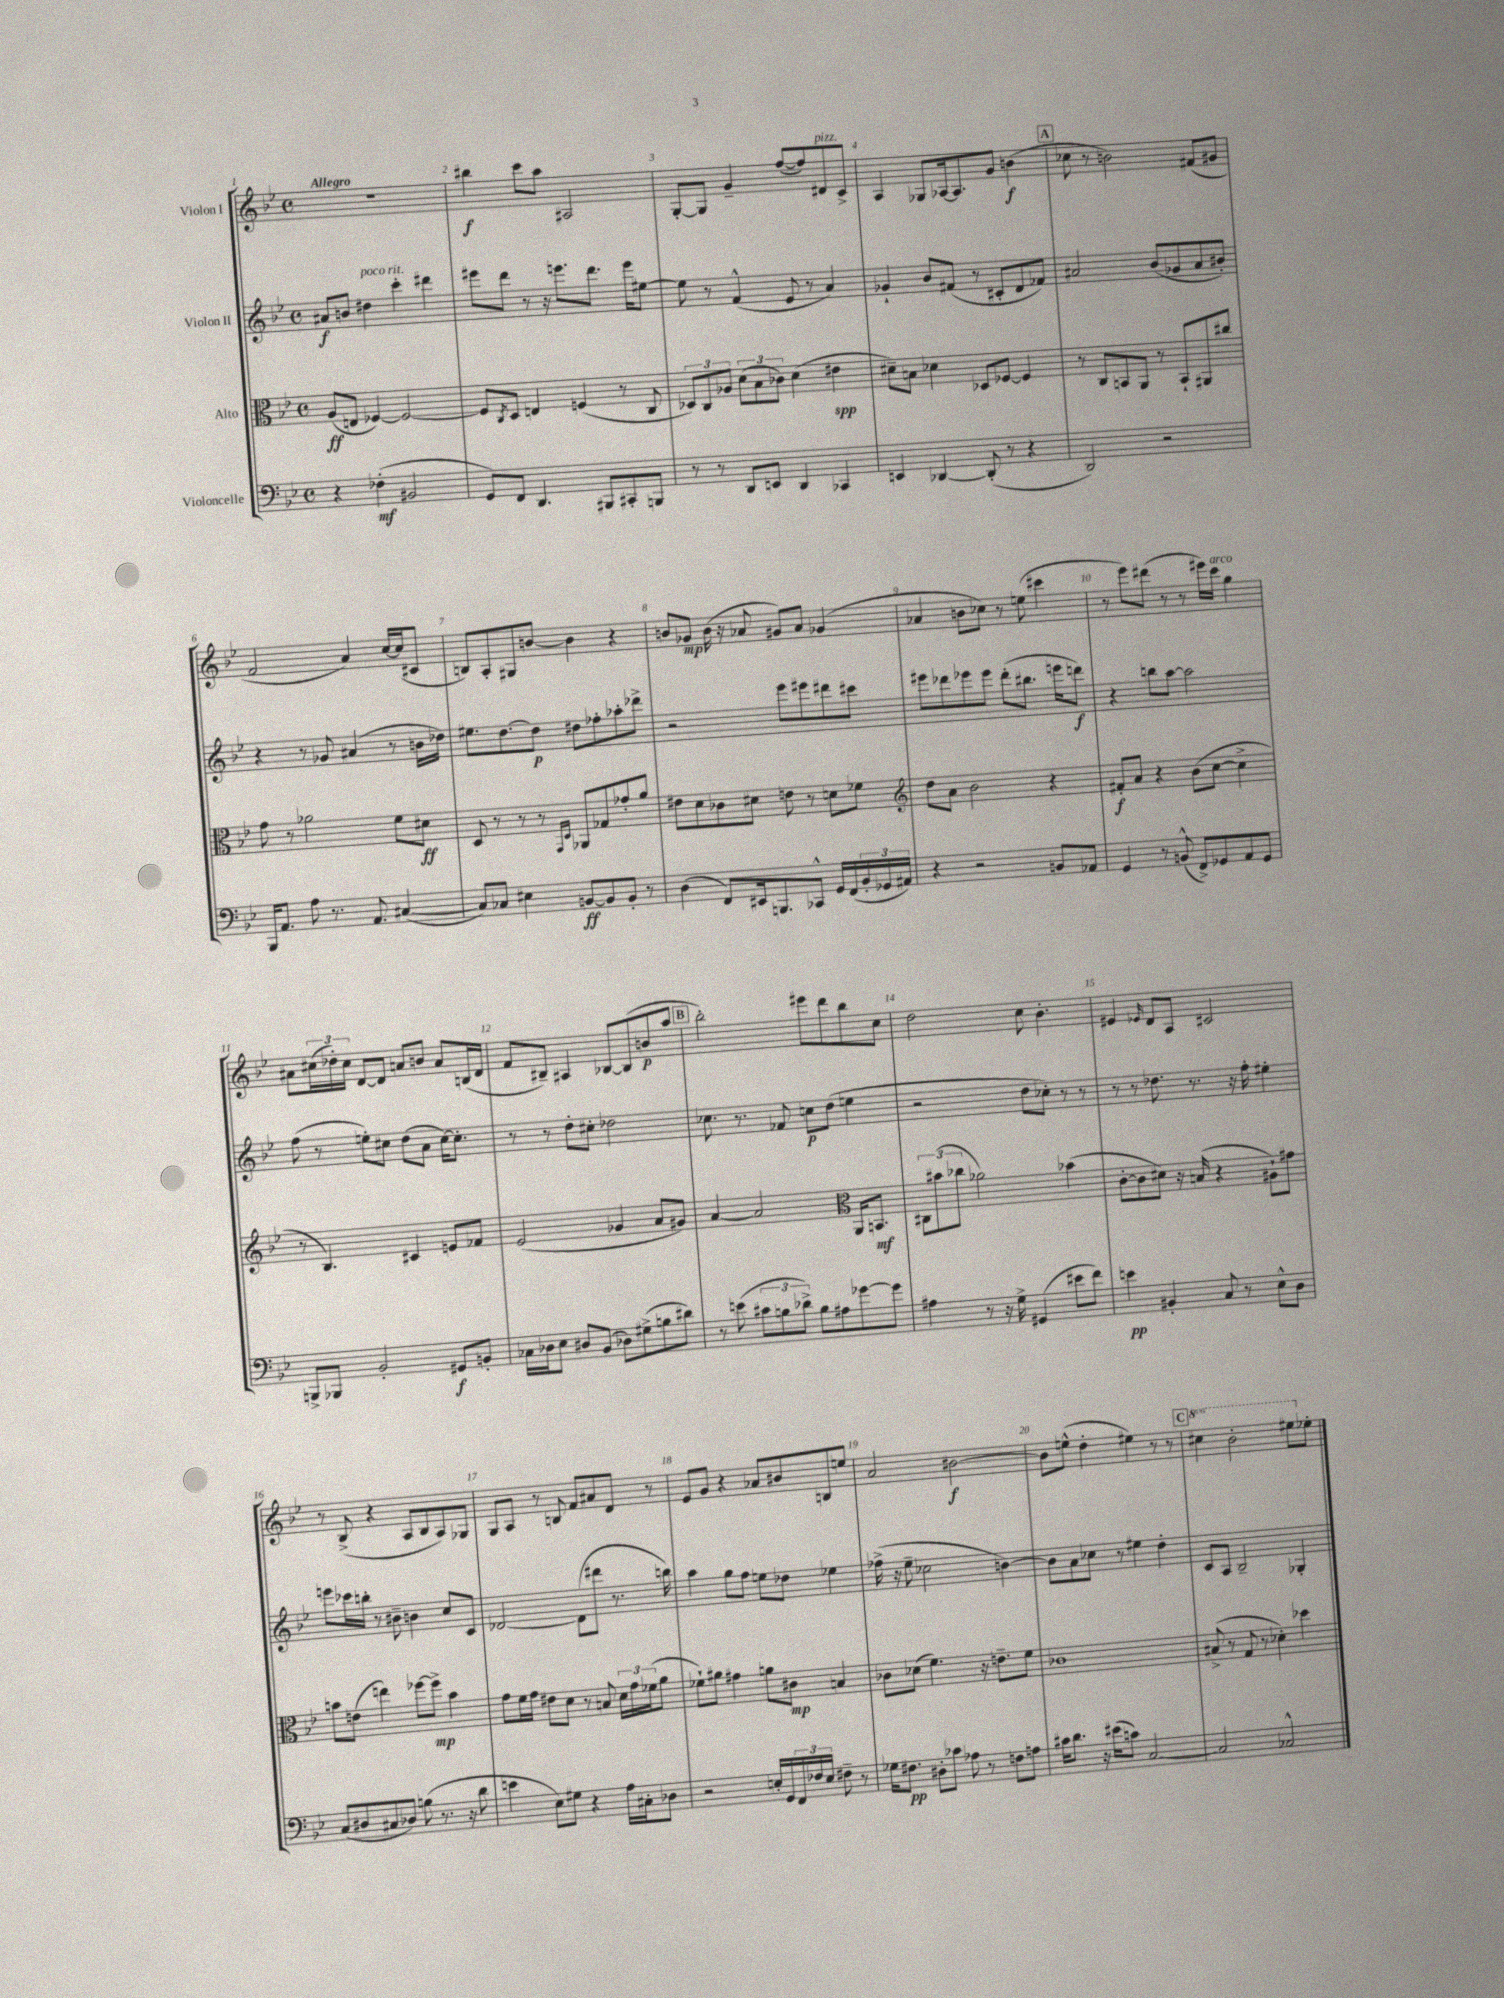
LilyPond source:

<<
\new StaffGroup <<
\new Staff = "s0" \with { instrumentName = "Violon I" } {
    \clef treble \key bes \major \defaultTimeSignature \time 4/4 \set Staff.ottavationMarkups = #ottavation-simple-ordinals \tempo "Allegro"
    R1 |
    bis''4\f c'''8 a''8 ais2 |
    g8~-. g8 g'4-- f''8~( f''8) dis'8^\markup { \italic "pizz." } c'8-> |
    a4 ges8 aes16~ aes8. g'8 b'4\f( |
    \mark \markup { \box "A" } ces''8 r8 b'2) fis'8( gis'8 |
    f'2 a'4) c''16~ c''16( cis'8 |
    b8) a8-. gis8 b'8~ b'4 r4 |
    b'8 ges'8\mp b'16( r16 aes'8 gis'8) aes'8 ges'4( |
    aes'4 b'8 ces''8) r8 e''8( cis'''4 |
    r8 ees'''8) dis'''8( r8 r8 eis'''16) c'''16^\markup { \italic "arco" } g''4 |
    ais'8 \tuplet 3/2 { cis''16( des''16-.) cis''16 } d'8~ d'8 a'8 b'8 a'8 b16( d'16 |
    f'8 bis8--) ais4 bes8~ bes8( b'8\p a''8 |
    \mark \markup { \box "B" } bes''2-.) eis'''8 d'''8 bes''8 c''8 |
    d''2 c''8 bes'4.-. |
    eis'4 \grace { ees'16 } d'8 a8 cis'2 |
    r8 bes8->( r4 a8 bes8 a8) ges8 |
    g8 a8 r8 b8 f'8 ais'8 d'8 r8 |
    ees'8 g'8 r4 aes'8 bis'8 b8 e''8 |
    a'2 bis'2~\f |
    bis'8 e''8-^( d''4-. eis''4) r8 r8 |
    \mark \markup { \box "C" } \ottava #1 cis'''4 bes''2-. eis'''8 \ottava #0 ees''!8-. \bar "|." |
}
\new Staff = "s1" \with { instrumentName = "Violon II" } {
    \clef treble \key bes \major \defaultTimeSignature \time 4/4
    ais'8\f b'8 dis''4^\markup { \italic "poco rit." } c'''4-. dis'''4 |
    eis'''8 d'''8 r8 r16 e'''8. d'''8. e'''16 eis''8~ |
    eis''8 r8 f'4-^( ees'8 r8 a'4) |
    ges'4-! bes'8 fis'8( r8 cis'8-. d'8 fes'8) |
    \mark \markup { \box "A" } ais'2 bes'8( ges'8 ais'8 bis'8-.) |
    r4 r8 ges'8 ais'4( r8 b'16 des''16) |
    eis''8. d''8.~ d''8\p dis''8 fes''8-. aes''8-. des'''8-> |
    r2 ees'''8 eis'''8 dis'''8 cis'''8 |
    eis'''8 des'''8 ees'''8 ees'''8 des'''8-.( bis''8. e'''16 d'''8\f) |
    r4 b''8 a''8~ a''2 |
    f''8( r8 e''8-.) cis''8 d''8( a'8 cis''16~) cis''8.-. |
    r8 r8 d''8-. cis''8-. des''2 |
    \mark \markup { \box "B" } ces''8. r8. fes'8 c''8\p d''8( e''4 |
    r2 d''8 ces''8-.) r8 r8 |
    r8 r8 des''8. r8. r16 f''16-. eis''4-. |
    e'''8 ces'''16 b''16-. r8 bis'8-- b'4 c''8 c'8 |
    des'2~ des'8( dis'''8 r8. b''16) |
    a''4 g''8 f''8 e''8 des''8 ees''4 |
    fes''16->( r16 ees''8-- ces''2 b'4~) |
    b'8 a'8 ces''8 r8 eis''4 d''4-. |
    \mark \markup { \box "C" } c'8 a8 bes2-- ges4-. \bar "|." |
}
\new Staff = "s2" \with { instrumentName = "Alto" } {
    \clef alto \key bes \major \defaultTimeSignature \time 4/4
    a8\ff( e8 fes4~) fes2~ |
    fes8 \acciaccatura { c8 } d8 e4 f4( r8 c8 |
    \tuplet 3/2 { des8) c8 aes8 } \tuplet 3/2 { d'8( bes8 ces'8) } d'4( eis'4\spp |
    dis'8--) b8 des'4 des8 fes8~ fes4 |
    \mark \markup { \box "A" } r8 c8 b,8 a,8 r8 b,8-! ais,8 cis''8 |
    g'8 r8 aes'2 f'8 dis'8\ff |
    d8 r8 r8 r8 \grace { g,16 d16 } aes,8 ges8 ges'8-. a'8 |
    eis'8 d'8 ces'8 dis'8 e'8 r8 d'8 fes'8 |
    \clef treble d''8 a'8 bes'2 r4 |
    fis'8-.\f a'8 r4 bes'8( c''8~ c''4-> |
    r8 bes4.) cis'4 e'8 fes'8 |
    ees'2( ges'4 a'8 gis'8) |
    \mark \markup { \box "B" } a'4~ a'2 \clef alto a,16 b,8.\mf |
    \tuplet 3/2 { cis8 bis'8( ces''8 } aes'2) bes'4( |
    c'8~-. c'8 dis'8) r16 b16( r4 ais8-!) gis'8 |
    b'8 e'8( e''4) fes''8~ fes''8->\mp b'4 |
    g'8 f'16 g'16 eis'8 d'8 r8 b8 \tuplet 3/2 { d'16 g'16 fes'16( } a'8 |
    fes'8-!) ais'8 gis'4 a'8 cis'8\mp b4 |
    ces'8 des'8( f'4.) r16 e'8.-- f'8 |
    ces'1 |
    \mark \markup { \box "C" } bis8->( r8 g8 r8 des'4-.) des''4 \bar "|." |
}
\new Staff = "s3" \with { instrumentName = "Violoncelle" } {
    \clef bass \key bes \major \defaultTimeSignature \time 4/4
    r4 fes4-.\mf( bis,2 |
    g,8) f,8 d,4. bis,,8 cis,8-. b,,8 |
    r8 r8 d,8 e,8 d,4 ces,4 |
    e,4 des,4~ des,8-.( r8 r4 |
    \mark \markup { \box "A" } d,2) r2 |
    bes,,16 a,8. a8 r8. a,8. cis4~( |
    cis8) ces8 eis4 b,8~\ff b,8 b,8-. r8 |
    d4( f,8) eis,16 b,,8. ces,8-^ g,16 f,16( \tuplet 3/2 { bes,16-. ges,16 ais,16) } |
    r4 r2 b,8 aes,8 |
    g,4 r8 b,8-^( f,8->) ges,8 a,8 ges,8 |
    b,,8-> bes,,8 bes,2-. gis,8\f b,8-. |
    ces16 des16 ees8 dis8 bes,8( des8) gis8->( b8 dis'8) |
    \mark \markup { \box "B" } r8 e'8( \tuplet 3/2 { cis'8 b8 des'8->) } b8 ais8 ges'8~ ges'8 |
    ais4 r8 r16 g16-> gis,4( eis'8 f'8) |
    e'4\pp bis,4-. c8 r8 ees8-^ d8 |
    c8( dis8 cis8 des8) b8( r8. r16 d'8 |
    e'4 ees8) gis8 r4 a16 cis16-. des8 |
    r2 e16-. g,16 \tuplet 3/2 { f,16 fes16 e16 } fis8-- r8 |
    ges16 fis8.\pp dis8-. ces'8 aes8 r8 f8 a8 |
    cis'16 d'8. r16 eis'16( c'8) c2~ |
    \mark \markup { \box "C" } c2 ces2-^ \bar "|." |
}
>>
>>
\layout { \context { \Score \override BarNumber.break-visibility = ##(#f #t #t) barNumberVisibility = #all-bar-numbers-visible } }
